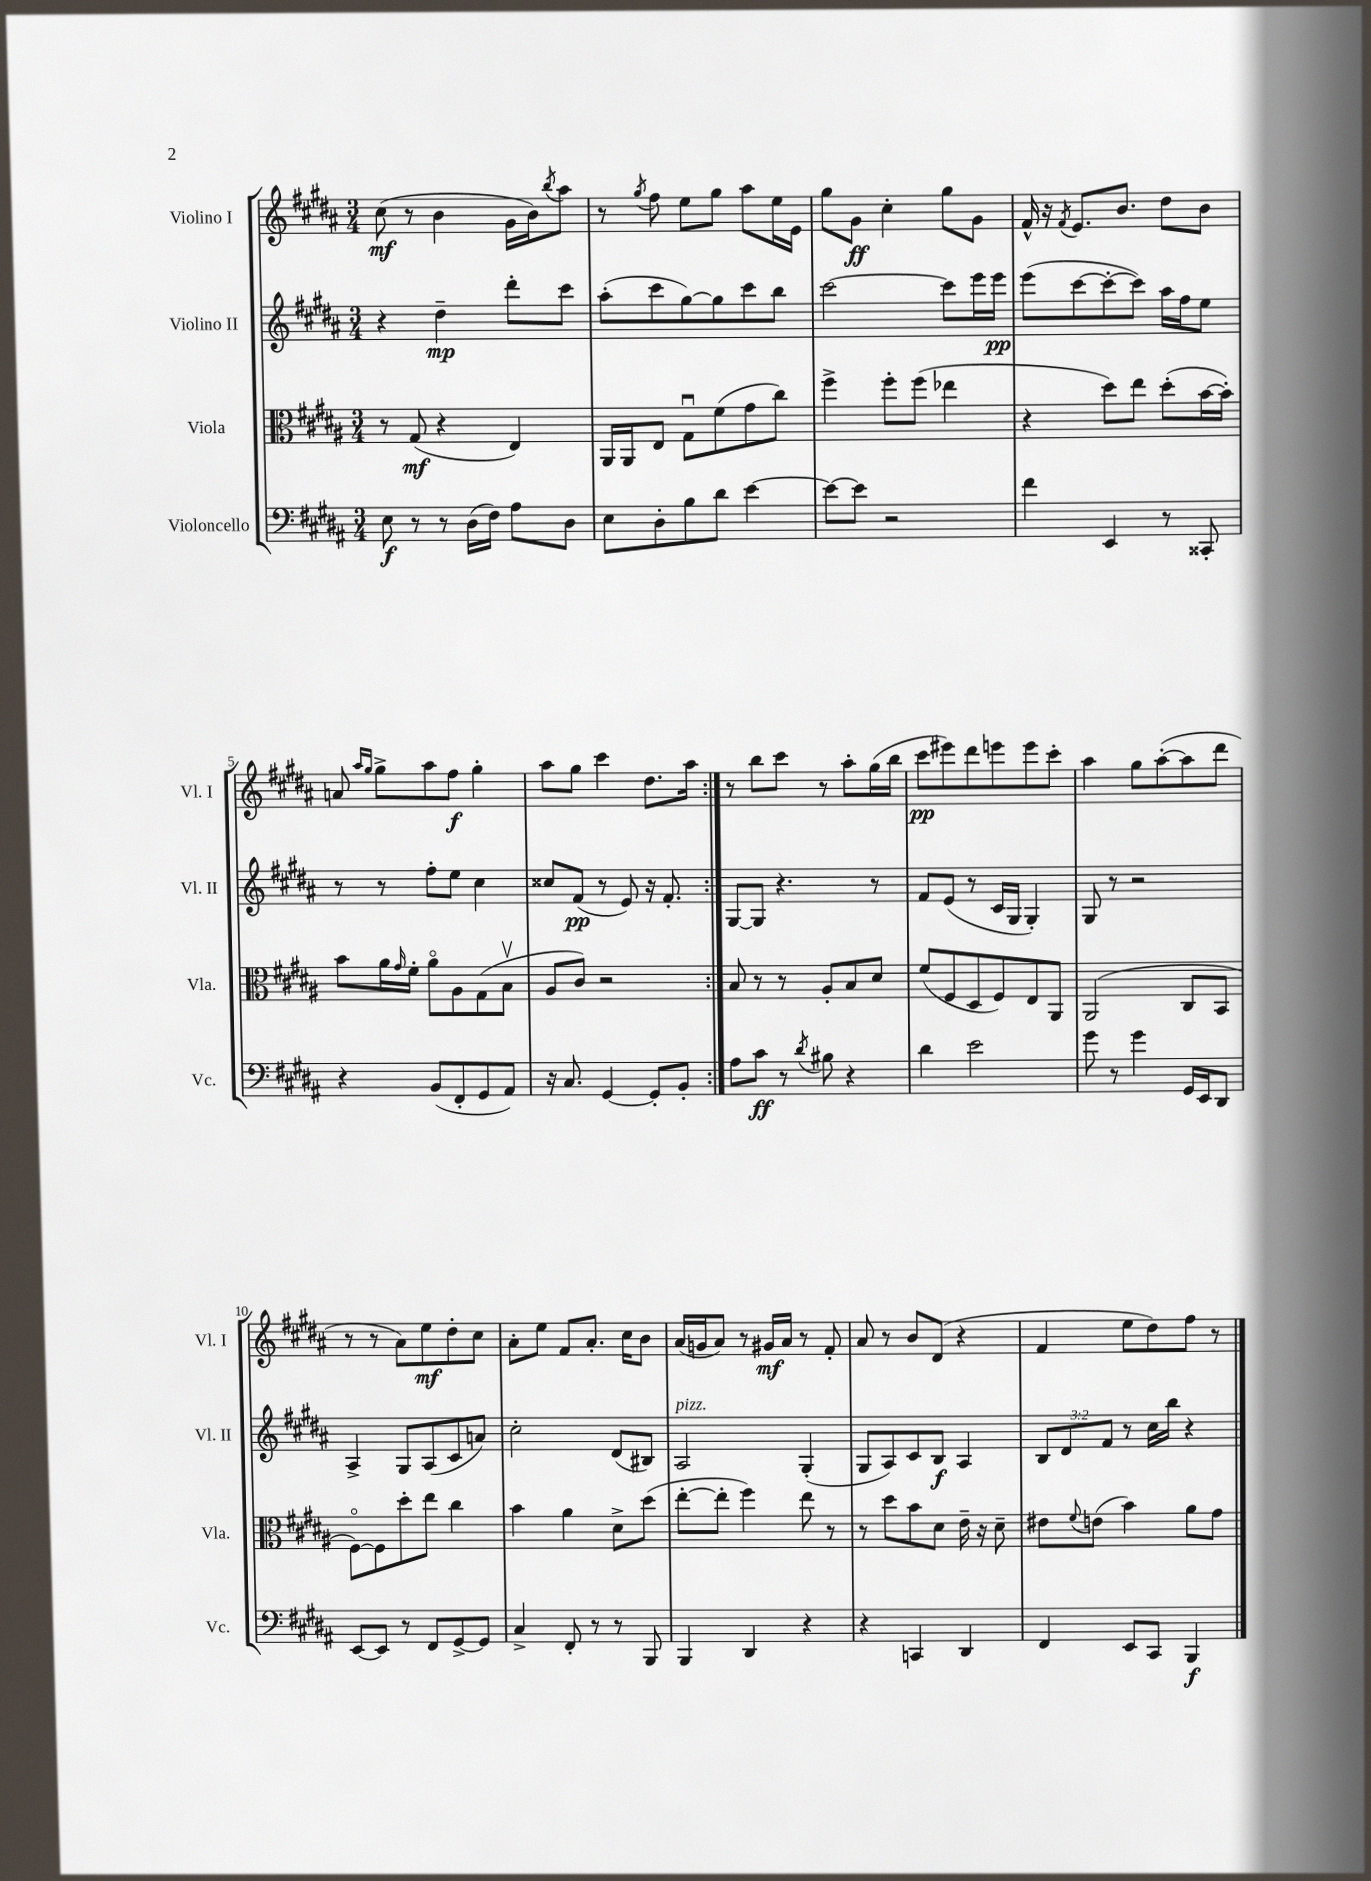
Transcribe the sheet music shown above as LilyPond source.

<<
\new StaffGroup <<
\new Staff = "s0" \with { instrumentName = "Violino I" shortInstrumentName = "Vl. I" } {
    \clef treble \key b \major \numericTimeSignature \time 3/4
    \repeat volta 2 { cis''8\mf( r8 b'4 gis'16 b'16) \acciaccatura { b''8 } ais''8 |
    r8 \acciaccatura { gis''8 } fis''8 e''8 gis''8 ais''8 e''16 e'16 |
    gis''8 gis'8\ff cis''4-. gis''8 gis'8 |
    fis'16-^ r16 \acciaccatura { fis'8 } e'8. b'8. dis''8 b'8 |
    a'8 \grace { ais''16 gis''16 } gis''8-> ais''8 fis''8\f gis''4-. |
    ais''8 gis''8 cis'''4 dis''8. ais''16 | }
    r8 b''8 cis'''8 r8 ais''8-. gis''16( b''16 |
    cis'''8\pp eis'''8) dis'''8 e'''8 e'''8 cis'''8-. |
    ais''4 gis''8 ais''8~-.( ais''8 dis'''8 |
    r8 r8 ais'8) e''8\mf dis''8-. cis''8 |
    ais'8-. e''8 fis'8 ais'8.-. cis''16 b'8 |
    ais'16( g'16 ais'8) r8 gis'16\mf ais'16 r8 fis'8-. |
    ais'8 r8 b'8 dis'8( r4 |
    fis'4 e''8 dis''8) fis''8 r8 \bar "|." |
}
\new Staff = "s1" \with { instrumentName = "Violino II" shortInstrumentName = "Vl. II" } {
    \clef treble \key b \major \numericTimeSignature \time 3/4 \override Staff.TupletNumber.text = #tuplet-number::calc-fraction-text
    \repeat volta 2 { r4 dis''4--\mp dis'''8-. cis'''8 |
    ais''8-.( cis'''8 gis''8~) gis''8 cis'''8 b''8 |
    cis'''2~ cis'''8 e'''16 e'''16\pp |
    e'''8( cis'''8~ cis'''8~-. cis'''8) ais''16 fis''16 e''8 |
    r8 r8 fis''8-. e''8 cis''4 |
    cisis''8 fis'8\pp( r8 e'8) r16 fis'8.-. | }
    gis8~ gis8 r4. r8 |
    fis'8 e'8( r8 cis'16 gis16 gis4-.) |
    gis8 r8 r2 |
    ais4-> gis8 ais8( cis'8 a'8) |
    cis''2-. dis'8( bis8) |
    ais2^\markup { \italic "pizz." } gis4-.( |
    gis8 ais8) cis'8 b8\f ais4 |
    \tuplet 3/2 { b8 dis'8 fis'8 } r8 cis''16 b''16 r4 \bar "|." |
}
\new Staff = "s2" \with { instrumentName = "Viola" shortInstrumentName = "Vla." } {
    \clef alto \key b \major \numericTimeSignature \time 3/4
    \repeat volta 2 { r8 gis8\mf( r4 e4) |
    ais,16 ais,16 e8 gis8\downbow fis'8( gis'8 cis''8) |
    fis''4-> fis''8-. fis''8( ees''4 |
    r4 dis''8) e''8 dis''8-.( b'16~ b'16-.) |
    b'8 ais'16 \grace { gis'16 } fis'16-. ais'8\flageolet ais8 gis8( b8\upbow |
    ais8 cis'8) r2 | }
    b8 r8 r8 ais8-. b8 dis'8 |
    fis'8( fis8 dis8 fis8) e8 ais,8 |
    ais,2( cis8 b,8 |
    fis8~\flageolet) fis8 dis''8-. e''8 cis''4 |
    b'4 ais'4 dis'8-> dis''8( |
    e''8~-. e''8-. fis''4) e''8 r8 |
    r8 dis''8 b'8 dis'8 e'16-- r16 dis'8-- |
    eis'8 \appoggiatura { fis'8 } e'8( b'4) ais'8 gis'8 \bar "|." |
}
\new Staff = "s3" \with { instrumentName = "Violoncello" shortInstrumentName = "Vc." } {
    \clef bass \key b \major \numericTimeSignature \time 3/4
    \repeat volta 2 { e8\f r8 r8 dis16( fis16) ais8 dis8 |
    e8 dis8-. b8 dis'8 e'4~ |
    e'8~ e'8 r2 |
    fis'4 e,4 r8 cisis,8-. |
    r4 b,8( fis,8-. gis,8 ais,8) |
    r16 cis8. gis,4~ gis,8-. b,8-. | }
    ais8 cis'8\ff r8 \acciaccatura { dis'8 } bis8 r4 |
    dis'4 e'2 |
    gis'8 r8 gis'4 gis,16 e,16 dis,8 |
    e,8~ e,8 r8 fis,8 gis,8~-> gis,8 |
    cis4-> fis,8-. r8 r8 b,,8 |
    b,,4 dis,4 r4 |
    r4 c,4 dis,4 |
    fis,4 e,8 cis,8 b,,4\f \bar "|." |
}
>>
>>
